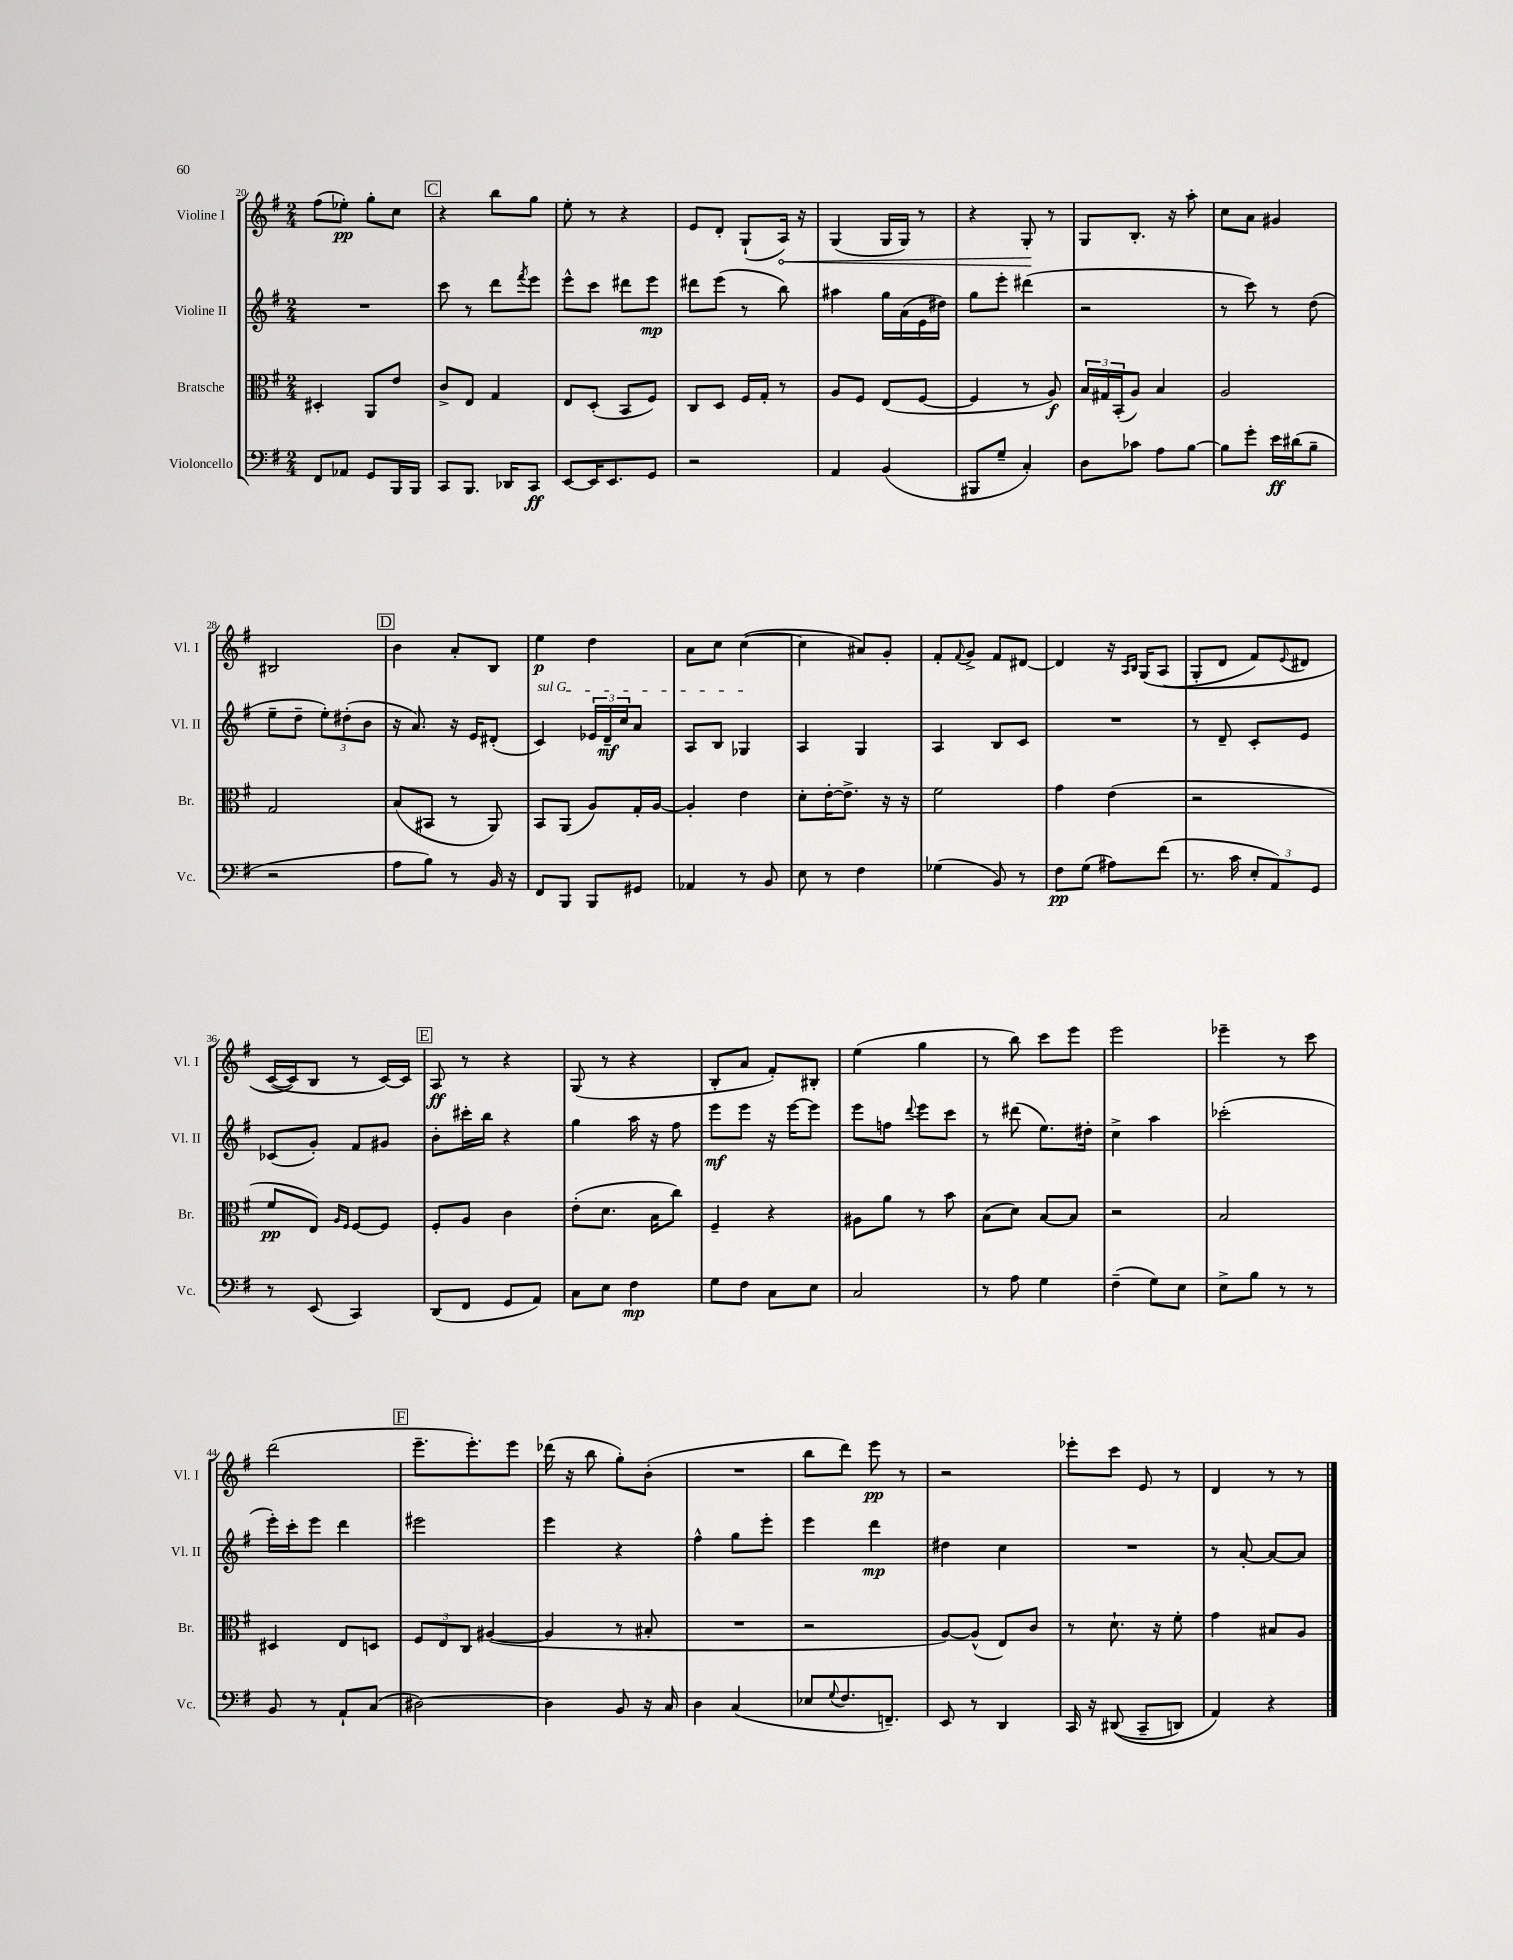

**kern	**kern	**kern	**kern
*staff4	*staff3	*staff2	*staff1
*clefF4	*clefC3	*clefG2	*clefG2
*k[f#]	*k[f#]	*k[f#]	*k[f#]
*M2/4	*M2/4	*M2/4	*M2/4
8FF#	4D#'	2r	(8ff#
8AA-	.	.	8ee-')
8GG	8AA	.	8gg'
16BBB	8e	.	8cc
16BBB	.	.	.
=	=	=	=
8CC	8c^	8ccc	4r
8.BBB	8E	8r	.
.	4G	8ddd	8bb
16DD-	.	.	.
.	.	8qfff#	.
8CC	.	8eee	8gg
=	=	=	=
[8EE	8E	8eee^^	8ee'
16EE]	(8D'	8ccc	8r
8.EE	.	.	.
.	8BB	8ddd#	4r
8GG	8F#)	8eee	.
=	=	=	=
2r	8C	8ddd#	8e
.	8D	(8eee	8d'
.	16F#	8r	(8G`
.	16G'	.	.
.	8r	8bb)	16A)
.	.	.	16r
=	=	=	=
4AA	8A	4aa#	(4G
.	8F#	.	.
(4BB	(8E	16gg	16G
.	.	(16a	16G)
.	[8F#	16e	8r
.	.	16dd#)	.
=	=	=	=
8BBB#	4F#]	8gg	4r
8G~	.	8eee'	.
4C')	8r	(4ddd#	8G'
.	8A)	.	8r
=	=	=	=
8D	24B	2r	8G
.	24G#	.	.
.	(24BB'	.	.
8c-	8A)	.	8.B'
8A	4B	.	.
.	.	.	16r
[8B	.	.	8aa'
=	=	=	=
8B]	2A	8r	8cc
8g'	.	8ccc)	8a
16e	.	8r	4g#
(16d#	.	.	.
8B~	.	(8dd	.
=	=	=	=
2r	2G	8ee~	2B#
.	.	8dd~	.
.	.	12ee')	.
.	.	(12dd#'	.
.	.	12b	.
=	=	=	=
8A	(8B	16r	4b
.	.	8.a)	.
8B)	8BB#	.	.
8r	8r	16r	8a'
.	.	16e	.
16BB	8AA)	(8d#'	8B
16r	.	.	.
=	=	=	=
8FF#	8BB	4c)	4ee
8BBB	(8AA	.	.
8BBB	8A)	24e-	4dd
.	.	24d~	.
.	.	24cc	.
8GG#	16G'	8a	.
.	[16A	.	.
=	=	=	=
4AA-	4A']	8A	8a
.	.	8B	8cc
8r	4e	4G-	([4cc
8BB	.	.	.
=	=	=	=
8E	8d'	4A	4cc]
8r	[16e'	.	.
.	8.e^]	.	.
4F#	.	4G	8a#)
.	16r	.	8g'
.	16r	.	.
=	=	=	=
(4G-	2f#	4A	8f#'
.	.	.	8qqf#
.	.	.	8g^
8BB)	.	8B	8f#
8r	.	8c	[8d#
=	=	=	=
8F#	4g	2r	4d#]
(8G	.	.	.
8A#)	(4e	.	16r
.	.	.	16qqA
.	.	.	16qqB
.	.	.	&(16G
(8f#	.	.	(8A
=	=	=	=
8.r	2r	8r	8G'
.	.	8d~	8d
16c	.	.	.
12E'	.	8c'	8f#)
12AA)	.	.	.
.	.	.	8qqe
.	.	8e	8d#
12GG	.	.	.
=	=	=	=
8r	8f#	(8c-	([16c
.	.	.	16c]&)
(8EE	8E)	8g')	8B
.	16qqA	.	.
.	16qqF#	.	.
4CC)	[8F#	8f#	8r
.	8F#]	8g#	[16c)
.	.	.	16c]
=	=	=	=
(8DD	8F#'	8b'	8A
8FF#	8A	16ccc#'	8r
.	.	16bb	.
8GG	4c	4r	4r
8AA)	.	.	.
=	=	=	=
8C	(8e'	4gg	(8G
8E	8.d	.	8r
4F#	.	16aa	4r
.	16B	16r	.
.	8cc)	8ff#	.
=	=	=	=
8G	4F#~	8eee	8B'
8F#	.	8eee	8a
8C	4r	16r	8f#')
.	.	[16eee	.
8E	.	8eee]	8B#'
=	=	=	=
2C	8A#	8eee	(4ee
.	8a	8ff	.
.	.	8qqddd	.
.	8r	8eee	4gg
.	8b	8ccc	.
=	=	=	=
8r	(8B	8r	8r
8A	8d)	(8ddd#	8bb)
4G	[8B	8.ee)	8ccc
.	8B]	.	8eee
.	.	16dd#'	.
=	=	=	=
(4F#~	2r	4cc^	2eee
8G)	.	4aa	.
8E	.	.	.
=	=	=	=
8E^	2B	(2ccc-'	4eee-~
8B	.	.	.
8r	.	.	8r
8r	.	.	8ccc
=	=	=	=
8BB	4D#	16eee')	(2ddd
.	.	16ccc'	.
8r	.	8eee	.
8AA`	8E	4ddd	.
(8C	8D	.	.
=	=	=	=
[2D#)	12F#	2eee#	8.eee~
.	12E	.	.
.	12C	.	.
.	.	.	8.eee')
.	([4A#	.	.
.	.	.	8eee
=	=	=	=
4D#]	4A#]	4eee	(16ddd-
.	.	.	16r
.	.	.	8bb
8BB	8r	4r	8gg')
16r	8B#'	.	(8b'
16C	.	.	.
=	=	=	=
4D	2r	4ff#^^	2r
(4C	.	8gg	.
.	.	8eee'	.
=	=	=	=
8E-	2r	4eee	8bb
8qqG	.	.	.
8.F#	.	.	8ddd)
.	.	4ddd	8eee
8.FF~)	.	.	.
.	.	.	8r
=	=	=	=
8EE	[8A)	4dd#	2r
8r	(8A^^]	.	.
4DD	8E)	4cc	.
.	8c	.	.
=	=	=	=
16CC	8r	2r	8eee-'
16r	.	.	.
&((8DD#	8.d`	.	8ccc
8CC~	.	.	8e
.	16r	.	.
8DD)	8f#'	.	8r
=	=	=	=
4AA&)	4g	8r	4d
.	.	[8a'	.
4r	8B#	8a_	8r
.	8A	8a]	8r
==	==	==	==
*-	*-	*-	*-
